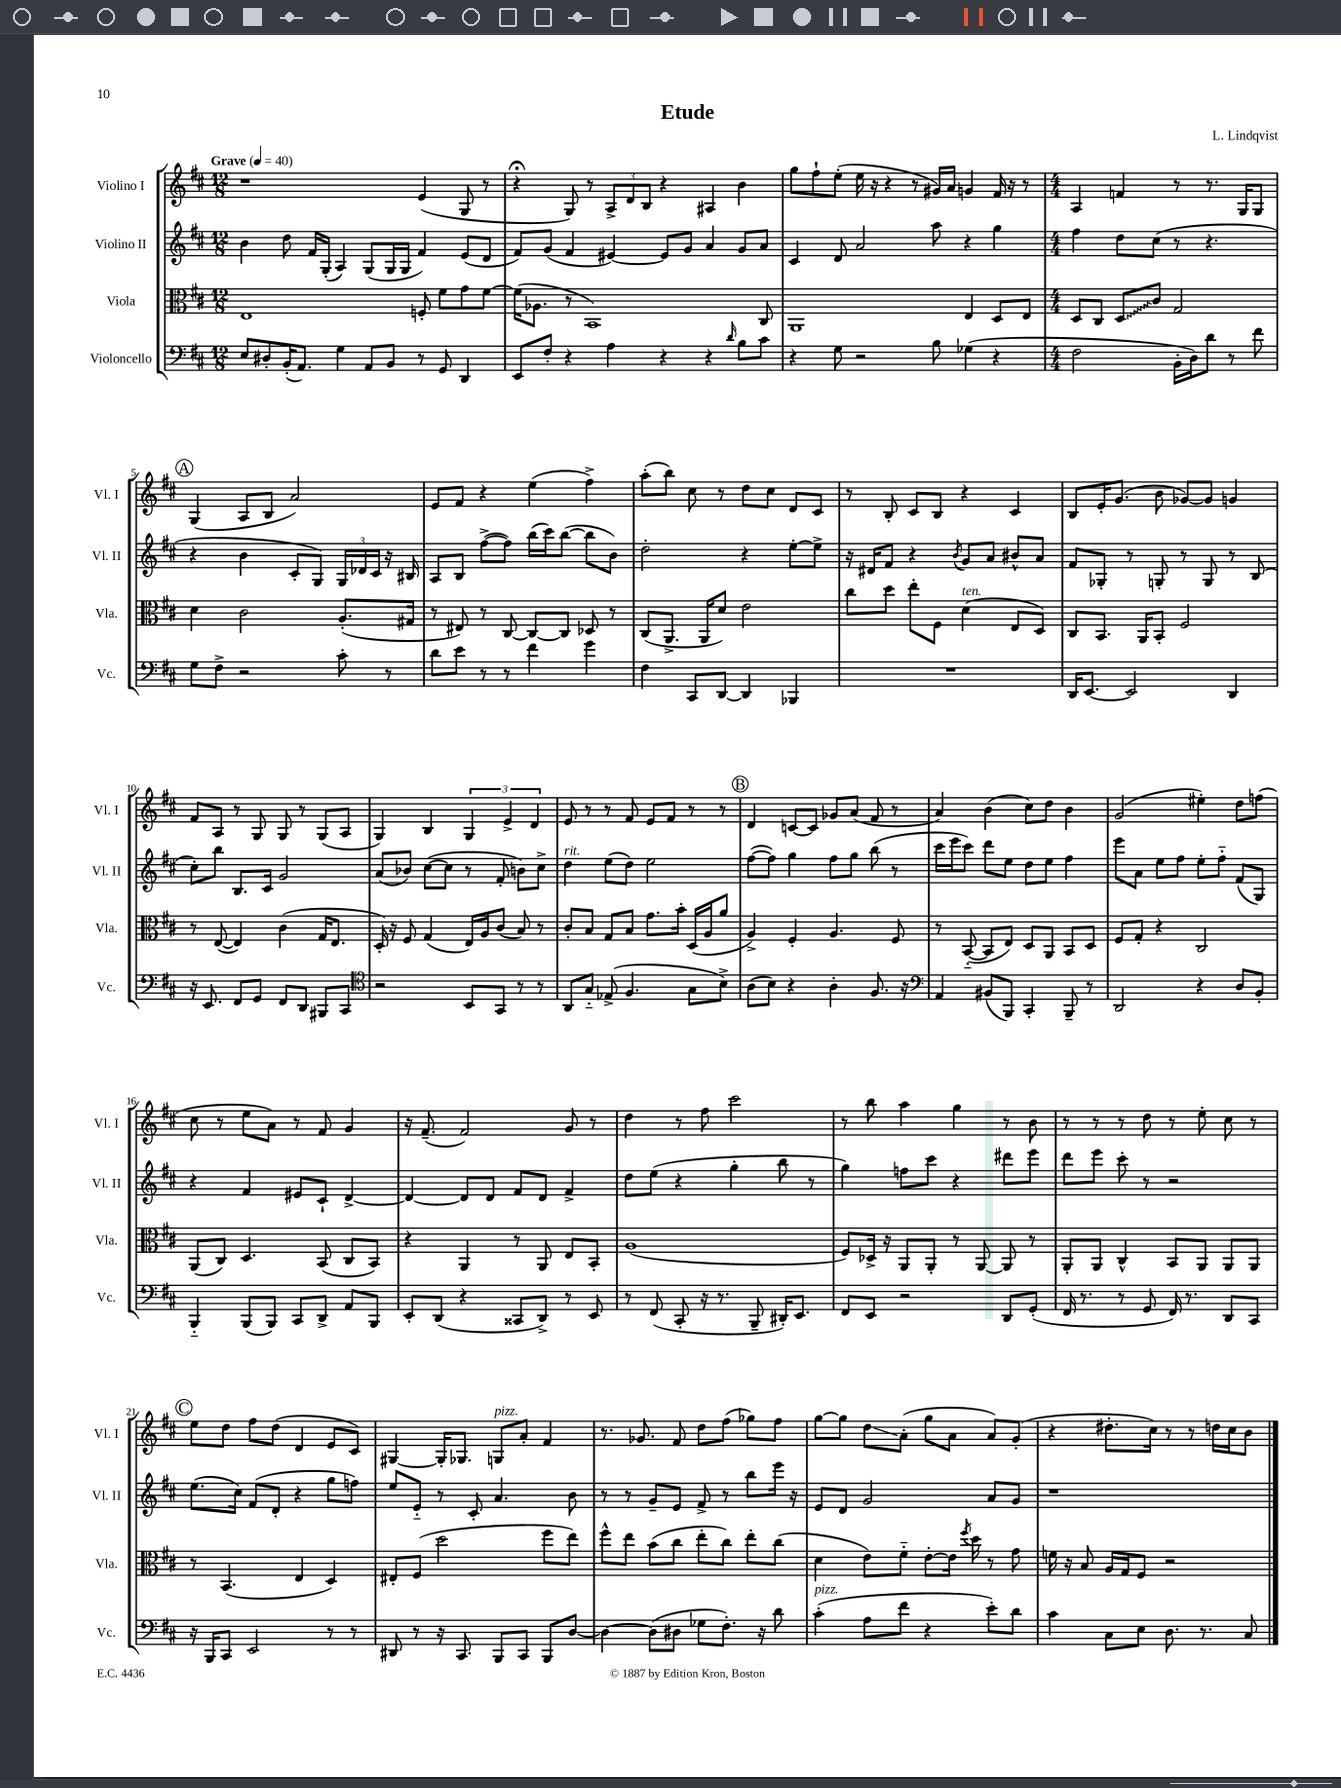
\header { title = "Etude" composer = "L. Lindqvist" }
<<
\new StaffGroup <<
\new Staff = "s0" \with { instrumentName = "Violino I" shortInstrumentName = "Vl. I" } {
    \clef treble \key d \major \numericTimeSignature \time 12/8 \tempo "Grave" 4 = 40
    \autoBeamOff r1 e'4( g8 r8 |
    r4\fermata g8) r8 \tuplet 3/2 { a8[-> d'8 b8] } r4 ais4 b'4 |
    g''8[ fis''8-! e''8]-.( e''16 r16 r4 r8 gis'16[) a'16] g'4 fis'16 r16 r8 |
    \numericTimeSignature \time 4/4 a4 f'4 r8 r8. g16[ g8] |
    \mark \markup { \circle "A" } g4( a8[ b8] a'2) |
    e'8[ fis'8] r4 e''4( fis''4->) |
    a''8[-.( b''8]) cis''8 r8 d''8[ cis''8] d'8[ cis'8] |
    r8 b8-. cis'8[ b8] r4 cis'4 |
    b8[ e'16-. g'8.]( b'8 ges'8[~) ges'8] g'4 |
    fis'8[ a8] r8 g8 g8 r8 g8[( a8] |
    g4) b4 \tuplet 3/2 { g4 e'4-> d'4 } |
    e'8 r8 r8 fis'8 e'8[ fis'8] r8 r8 |
    \mark \markup { \circle "B" } d'4 c'8[~ c'8] ges'8[ a'8]( fis'8 r8 |
    a'4) b'4( cis''8[) d''8] b'4 |
    g'2( eis''4-.) d''8[ f''8]( |
    cis''8 r8 e''8[ a'8]) r8 fis'8 g'4 |
    r16 fis'8.--( fis'2) g'8 r8 |
    d''4 r8 fis''8 cis'''2 |
    r8 b''8 a''4 g''4 r8 b'8 |
    r8 r8 r8 d''8 r8 e''8-. cis''8 r8 |
    \mark \markup { \circle "C" } e''8[ d''8] fis''8[ d''8]( d'4 e'8[ cis'8]) |
    gis4~ gis16[-. ges8.] g8[^\markup { \italic "pizz." } a'8]-. fis'4 |
    r8. ges'8. fis'8 d''8[ fis''8]( ges''8[) fis''8] |
    g''8[~ g''8] d''8[\glissando a'8]-.( g''8[ a'8] a'8[) g'8]-.( |
    r4 dis''8.[-. cis''16]) r8 r8 d''16[ cis''16 b'8] \bar "|." |
}
\new Staff = "s1" \with { instrumentName = "Violino II" shortInstrumentName = "Vl. II" } {
    \clef treble \key d \major \numericTimeSignature \time 12/8
    \autoBeamOff b'4 d''8 fis'16[ g16]-.( a4) g8[( g16 g16] fis'4) e'8[( d'8] |
    fis'8[) g'8]( fis'4 eis'4~) eis'8[ g'8] a'4 g'8[ a'8] |
    cis'4 d'8 a'2 a''8 r4 g''4 |
    \numericTimeSignature \time 4/4 fis''4 d''8[ cis''8]( r8 r4. |
    \mark \markup { \circle "A" } r4 b'4 cis'8[-. g8]) \tuplet 3/2 { g16[ des'16 cis'16] } r16 bis16 |
    a8[ b8] fis''8[~->( fis''8]) b''16[( cis'''16) b''8]~( b''8[ b'8]) |
    d''2-. r4 e''8[~-. e''8]-> |
    r16 dis'16[ fis'8] r4 \acciaccatura { b'8 } g'8[ a'8] bis'8[-^ a'8] |
    fis'8[ ges8]-. r8 g8-. r8 g8 r8 b8( |
    cis''8[-.) b''8] b8.[ cis'16] g'2 |
    a'8[( bes'8]) cis''8[~( cis''8] r8 fis'8-. b'8[) cis''8]-> |
    d''4^\markup { \italic "rit." } e''8[( d''8]) e''2 |
    \mark \markup { \circle "B" } fis''8[~( fis''8]) g''4 fis''8[ g''8] b''8( r8 |
    cis'''16[ e'''16 cis'''8]) d'''8[ e''8] d''8[ e''8] fis''4 |
    e'''8[ a'8] e''8[ fis''8] e''8[-. fis''8]-_ fis'8[( g8]) |
    r4 fis'4 eis'8[ cis'8]-! d'4~-> |
    d'4~ d'8[ d'8] fis'8[ d'8] fis'4-> |
    d''8[ e''8]( r4 g''4-. b''8 r8 |
    g''4) f''8[ cis'''8] r4 dis'''8[ e'''8] |
    d'''8[ e'''8] cis'''8-. r8 r2 |
    \mark \markup { \circle "C" } e''8.[( cis''16]) fis'8[( d'8]-. r4 g''8[ f''8]) |
    e''8[ e'8]-_ r8 cis'8-. a'4. b'8 |
    r8 r8 g'8[-- e'8] fis'8-> r8 b''8[ e'''16] r16 |
    e'8[ d'8] g'2 a'8[ g'8] |
    r1 \bar "|." |
}
\new Staff = "s2" \with { instrumentName = "Viola" shortInstrumentName = "Vla." } {
    \clef alto \key d \major \numericTimeSignature \time 12/8
    \autoBeamOff e1 f8-. fis'8[ g'8 fis'8]~ |
    fis'16[( aes8.] r8 b,1) cis8 |
    a,1 e4 d8[ e8] |
    \numericTimeSignature \time 4/4 d8[ cis8] \once \override Glissando.style = #'zigzag d8[\glissando cis'8] g2 |
    \mark \markup { \circle "A" } d'4 cis'2 a8.[-.( gis16] |
    r8 eis8) r8 cis8~ cis8[~ cis8] des8 r8 |
    cis8[( a,8.]-> a,16[ d'8]) e'2 |
    cis''8[ d''8] e''8[-. fis8] d'4^\markup { \italic "ten." }( e8[ d8]) |
    cis8[ b,8.] a,16[ b,8]-. fis2 |
    r8 e8~( e4) cis'4( g16[ e8.] |
    d16-.) r16 fis8 g4( e16[) a16 cis'8]( b8) r8 |
    cis'8[-. b8] g8[ b8] g'8.[ b'16]-. d16[( a16 a'8] |
    \mark \markup { \circle "B" } a4->) fis4-. a4. fis8 |
    r8 b,8~-_( b,8[ e8]) d8[ a,8] b,8[ d8] |
    fis8[ g8]-. r4 cis2 |
    a,8[( cis8]) d4. b,8( cis8[ b,8]) |
    r4 a,4 r8 a,8 e8[ b,8]-. |
    a1( |
    fis8[) des16]-> r16 a,8[ a,8]-. r8 a,8~ a,8 r8 |
    a,8[-. a,8] cis4-^ b,8[ a,8] a,8[ a,8] |
    \mark \markup { \circle "C" } r8 b,4.( e4 d4) |
    eis8[-. fis8]( d''2 fis''8[ e''8]) |
    fis''8[-^ e''8] b'8[( cis''8] e''8[-. cis''8]) e''8[-. cis''8]( |
    d'4 e'8[) fis'8]-_ e'8[~-. e'16] \acciaccatura { fis''8 } d''16 r8 g'8 |
    f'16 r16 b8 a16[ g16 fis8] r2 \bar "|." |
}
\new Staff = "s3" \with { instrumentName = "Violoncello" shortInstrumentName = "Vc." } {
    \clef bass \key d \major \numericTimeSignature \time 12/8
    \autoBeamOff e8[ dis8-. b,16-.( a,8.]) g4 a,8[ b,8] r8 g,8 d,4 |
    e,8[ fis8]-. r4 a4 r4 r4 \grace { d'16 } b8[ cis'8] |
    r4 g8 r2 b8 ges4( r4 |
    \numericTimeSignature \time 4/4 fis2 b,16[-. d16) d'8] r8 fis'8 |
    \mark \markup { \circle "A" } g8[ fis8]-> r2 cis'8-. r8 |
    d'8[ e'8] r8 r8 fis'4 g'4 |
    fis4 cis,8[ d,8]~ d,4 bes,,4 |
    R1 |
    d,16[ e,8.]~ e,2 d,4 |
    r16 e,8. fis,8[ g,8] fis,8[ d,8] bis,,8[ cis,8] |
    \clef tenor r2 b,8[ g,8] r8 r8 |
    a,8[ g8]-_ ees8->( fis4. g8[ b8]->) |
    \mark \markup { \circle "B" } a8[( b8]) r4 a4-. fis8. r16 |
    \clef bass a,4 bis,8[( b,,8]) cis,4-. b,,8-- r8 |
    d,2 r4 d8[ b,8]-. |
    b,,4-_ b,,8[( b,,8]) cis,8[ d,8]-> a,8[ b,,8] |
    e,8[-. d,8]( r4 cisis,8[ d,8]->) r8 e,8 |
    r8 fis,8( cis,8-. r16 r8. b,,8-- dis,16[-.) e,8.] |
    fis,8[ e,8] r2 d,8[ g,8]-.( |
    fis,16 r8. r8 g,8 fis,16) r8. d,8[ cis,8] |
    \mark \markup { \circle "C" } r16 b,,16[ cis,8] e,2 r8 r8 |
    dis,8 r8 r16 cis,8. b,,8[ cis,8] b,,8[ d8]~ |
    d4~ d8[( dis8] ges8[ fis8.]-.) r16 d'8 |
    cis'4-.^\markup { \italic "pizz." }( a8[ fis'8] r4 e'8[-.) d'8] |
    cis'4 cis8[ e8] d8. r8. cis8 \bar "|." |
}
>>
>>
